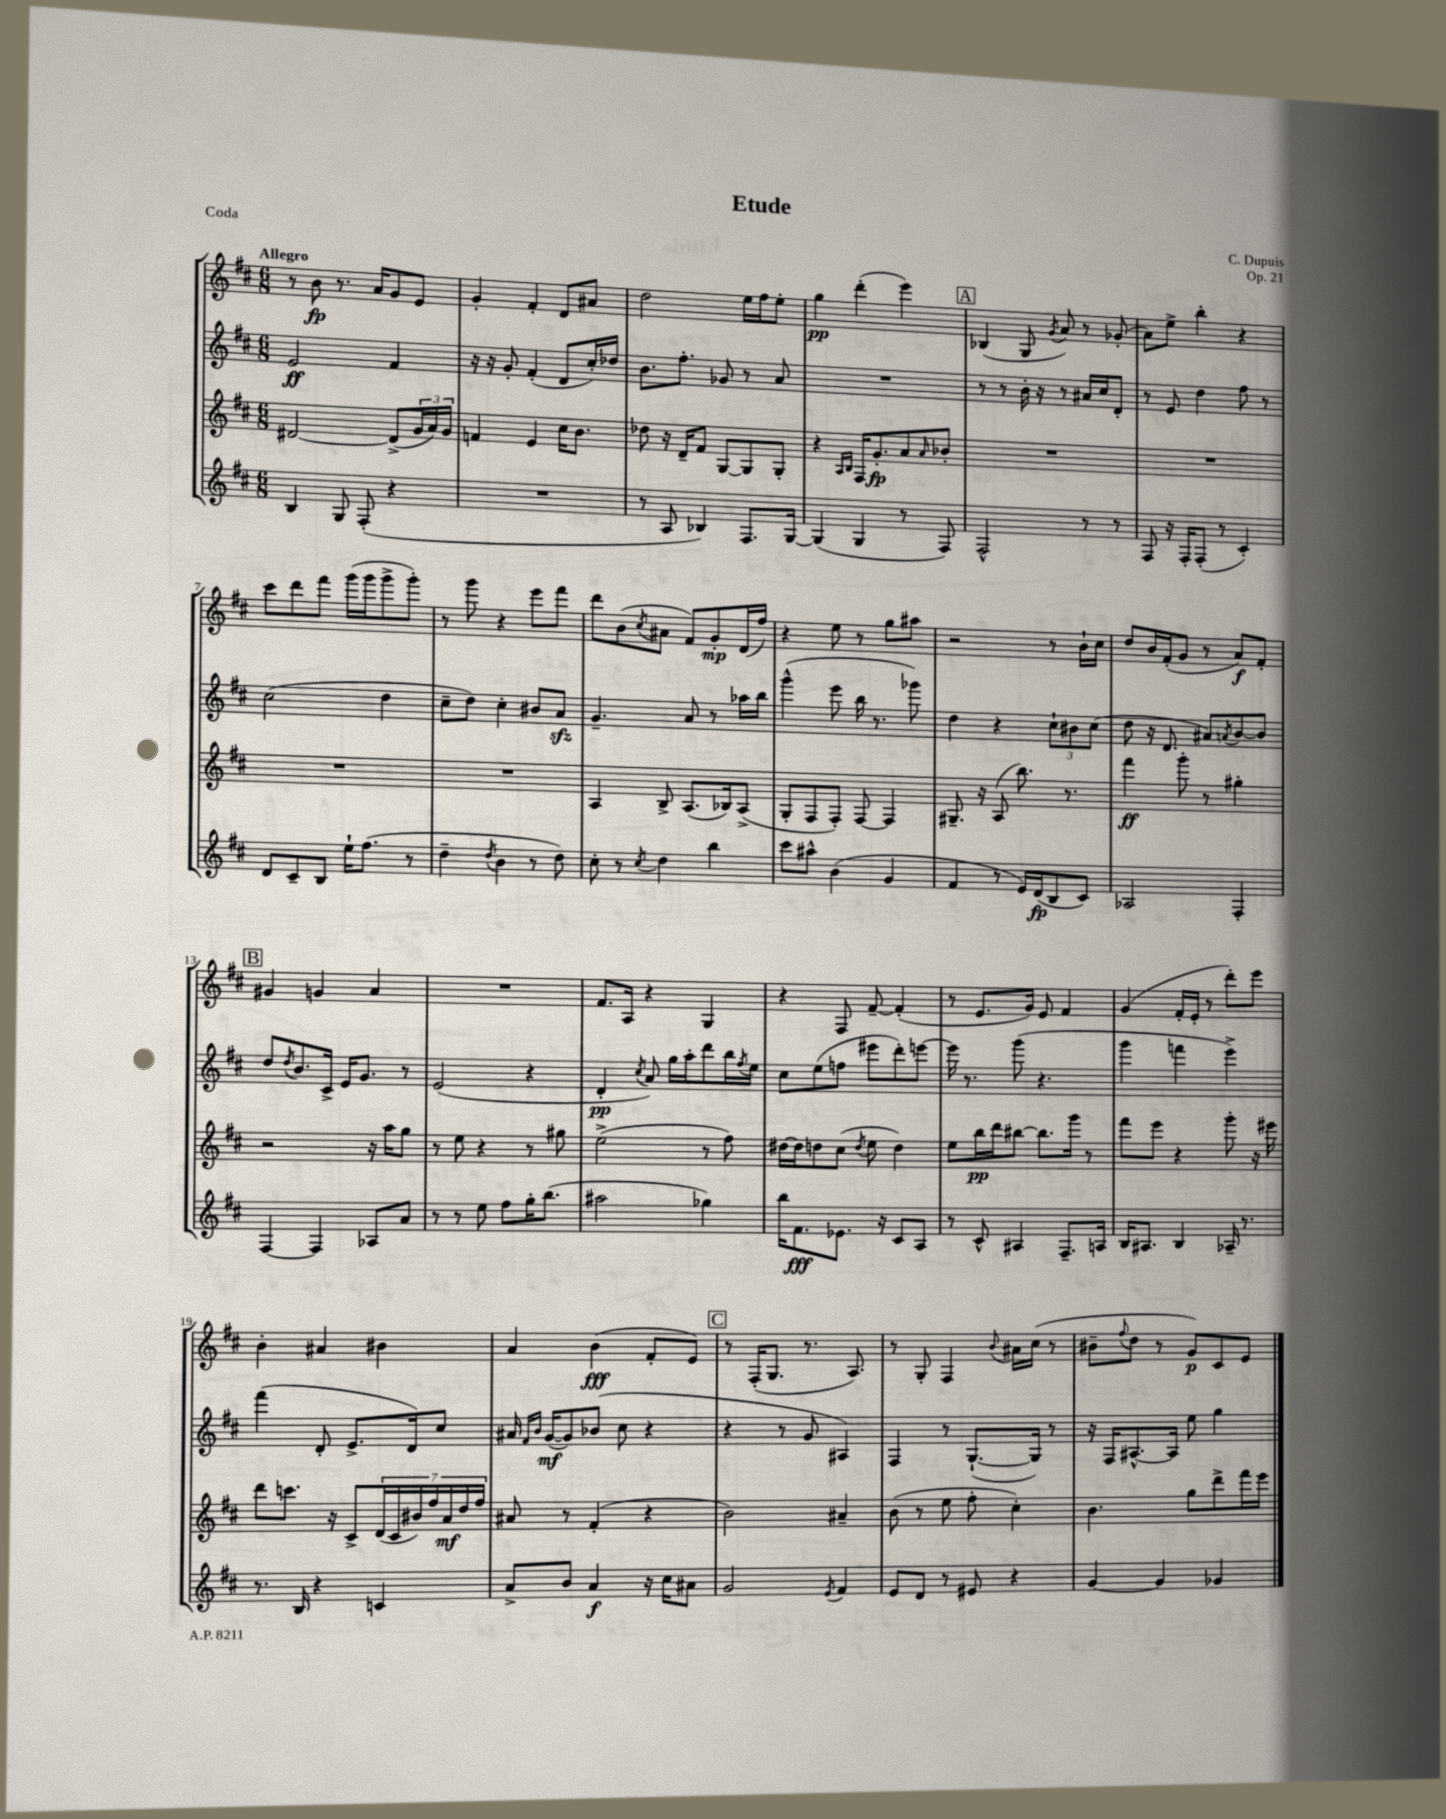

**kern	**kern	**kern	**kern
*staff4	*staff3	*staff2	*staff1
*clefG2	*clefG2	*clefG2	*clefG2
*k[f#c#]	*k[f#c#]	*k[f#c#]	*k[f#c#]
*M6/8	*M6/8	*M6/8	*M6/8
4B	[2d#	2e	8r
.	.	.	8b
8G	.	.	8.r
(8F#'	.	.	.
.	.	.	16a
4r	(8d#^]	4f#	8g
.	24g	.	8e
.	24a)	.	.
.	24g	.	.
=	=	=	=
2.r	4f	16r	4g'
.	.	16r	.
.	.	8g'	.
.	4e	(4f#'	4f#'
.	16cc#	8d	8d
.	8.b	.	.
.	.	16cc#')	8a#
.	.	16dd-	.
=	=	=	=
8r	8dd-	8.b	2dd
8A	16r	.	.
.	16d~	8.ff#'	.
4B-)	8f#	.	.
.	[8G	8g-	.
8.F#	8G]	8r	16ee
.	.	.	16ff#
.	8G'	8a	8ee'
[16G	.	.	.
=	=	=	=
(4G]	4r	2.r	4gg
.	16qqA	.	.
.	16qqB	.	.
4G	16F#	.	(4ddd'
.	8.g'	.	.
8r	8a	.	4eee)
.	16qqa	.	.
8F#)	8b-'	.	.
=	=	=	=
2F#^^	2.r	8r	(4B-
.	.	8r	.
.	.	16b'	8G
.	.	16r	.
.	.	.	8qg
.	.	8r	8a)
8r	.	16a#	8r
.	.	16cc#	.
8r	.	8d'	(8g-'
=	=	=	=
8F#	2.r	8r	8a)
16r	.	8e	8ee^
16F#'	.	.	.
(8F#'	.	4dd	4bb'
8r	.	.	.
4c#')	.	8ff#	4r
.	.	8r	.
=	=	=	=
8d	2.r	(2cc#	8ccc#
8c#~	.	.	8ddd
8B	.	.	8fff#
16ee`	.	.	(16ggg
(8.ff#	.	.	16ggg
.	.	4dd	8ggg^
8r	.	.	8ggg')
=	=	=	=
4dd~	2.r	8cc#~	8r
.	.	8dd)	8ggg
8qdd	.	.	.
4b	.	4cc#'	4r
8r	.	8b#	8eee
8dd)	.	8a	8fff#
=	=	=	=
8cc#'	4A	4.g~	8ddd
8r	.	.	(8b
8qcc#	.	.	8qcc#
4dd	8B^	.	8a#
.	(8.A	8a	8f#)
4bb	.	8r	8g'
.	16B-)	.	.
.	(8A^	16aa-	(16d
.	.	16bb	16ff#)
=	=	=	=
8ccc#	8G'	(4ggg^^	4r
8aa#^^	8F#	.	.
(4b	8F#')	8eee	8ee
.	[8F#	16bb	8r
.	.	8.r	.
4g	4F#]	.	8gg
.	.	8ggg-)	8aa#
=	=	=	=
4f#	8.G#~	4dd	2r
.	16r	.	.
8r	(8A	4r	.
16e)	8.bb)	.	.
(16d	.	.	.
8B	.	12cc#`	8r
.	8.r	.	.
.	.	12b#	.
8c#)	.	.	16b`
.	.	(12cc#	.
.	.	.	16cc#
=	=	=	=
2A-	4fff#	8dd	8dd
.	.	16r	16b
.	.	8.d	(16f#'
.	8ggg'	.	8g
.	8r	8a#)	8r
.	.	8qa	.
4F#'	4gg#'	[8b	8a)
.	.	8b]	8f#'
=	=	=	=
[4F#	2r	8dd	4g#
.	.	8qdd	.
.	.	8.b	.
4F#]	.	.	4g
.	.	16c#^	.
.	.	16e	.
.	.	8.g	.
8A-	16r	.	4a
.	16aa	.	.
8a	8gg	8r	.
=	=	=	=
8r	8r	(2e	2.r
8r	8ee	.	.
8ee	4r	.	.
8ff#	.	.	.
16gg'	8r	4r	.
(8.bb	.	.	.
.	8gg#	.	.
=	=	=	=
2aa#	(2ee^	4d'	8.f#
.	.	.	16A
.	.	8qcc#	.
.	.	8a)	4r
.	.	16gg	.
.	.	16aa'	.
4gg-)	8r	8ddd	4G
.	8ff#)	16bb	.
.	.	8qff#	.
.	.	16ee	.
=	=	=	=
16bb	[16dd#	8cc#	4r
8.f#	16dd#]	.	.
.	8dd	(8ee	.
8.e-	(8cc#	8ff	8F#
.	8qdd	.	.
.	8ee	8eee#	[8f#~
16r	.	.	.
8c#	4dd)	8ddd')	(4f#']
8A	.	[8eee	.
=	=	=	=
8r	8ee	16eee]	8r
.	.	8.r	.
8c#^^	16bb	.	8.e
.	16ddd	.	.
4A#	[8bb#	(8ggg	.
.	.	.	16g)
.	8.bb#]	4.r	8e
8.F#~	.	.	4f#
.	16ggg	.	.
.	8r	.	.
16A	.	.	.
=	=	=	=
16B	8fff#	4ggg	(4g
8.A#	.	.	.
.	8eee	.	.
4B	4r	4fff	16f#'
.	.	.	16e'
.	.	.	8r
16A-~	8ggg'	4eee^)	8ddd')
8.r	.	.	.
.	16r	.	8eee
.	16eee#	.	.
=	=	=	=
8.r	8ddd	(4fff#	4b'
.	8.ccc	.	.
16B	.	.	.
4r	.	8d'	4a#
.	16r	.	.
.	8c#^	8.e^	.
4c	(28d	.	4b#
.	28c#	.	.
.	.	16d)	.
.	28b#)	.	.
.	28ff#	.	.
.	.	8cc#	.
.	28a	.	.
.	28dd	.	.
.	28ff#	.	.
=	=	=	=
8a^	8a#	16a#	4a
.	.	16qqf#	.
.	.	16qqb	.
.	.	([16g	.
8b	8r	8g])	.
4a	(4f#'	(8b-	(4b
.	.	8cc#	.
16r	4r	4r	8f#'
16cc#	.	.	.
8a#	.	.	8e)
=	=	=	=
2g	2b)	4r	8r
.	.	.	(16F#'
.	.	.	8.G
.	.	8r	.
.	.	8g	8.r
8qe	.	.	.
4f#	4a#~	4A#)	.
.	.	.	8.A)
=	=	=	=
8e	(8b	4F#	8r
8d	8r	.	8G'
8r	8ee	8r	4F#
8e#	8ff#'	([8.G`	.
.	.	.	8qqb
4r	4cc#')	.	16a#
.	.	16G])	(16cc#
.	.	8r	8r
=	=	=	=
[4g	4.b	16r	8b#~
.	.	16F#	.
.	.	.	8qqff#
.	.	[8.A#^^	8dd
4g]	.	.	8r
.	.	16A#]	.
.	8gg	8ee	8g)
4g-	8ddd^	4gg	8c#
.	16fff#	.	8e
.	16eee	.	.
==	==	==	==
*-	*-	*-	*-
